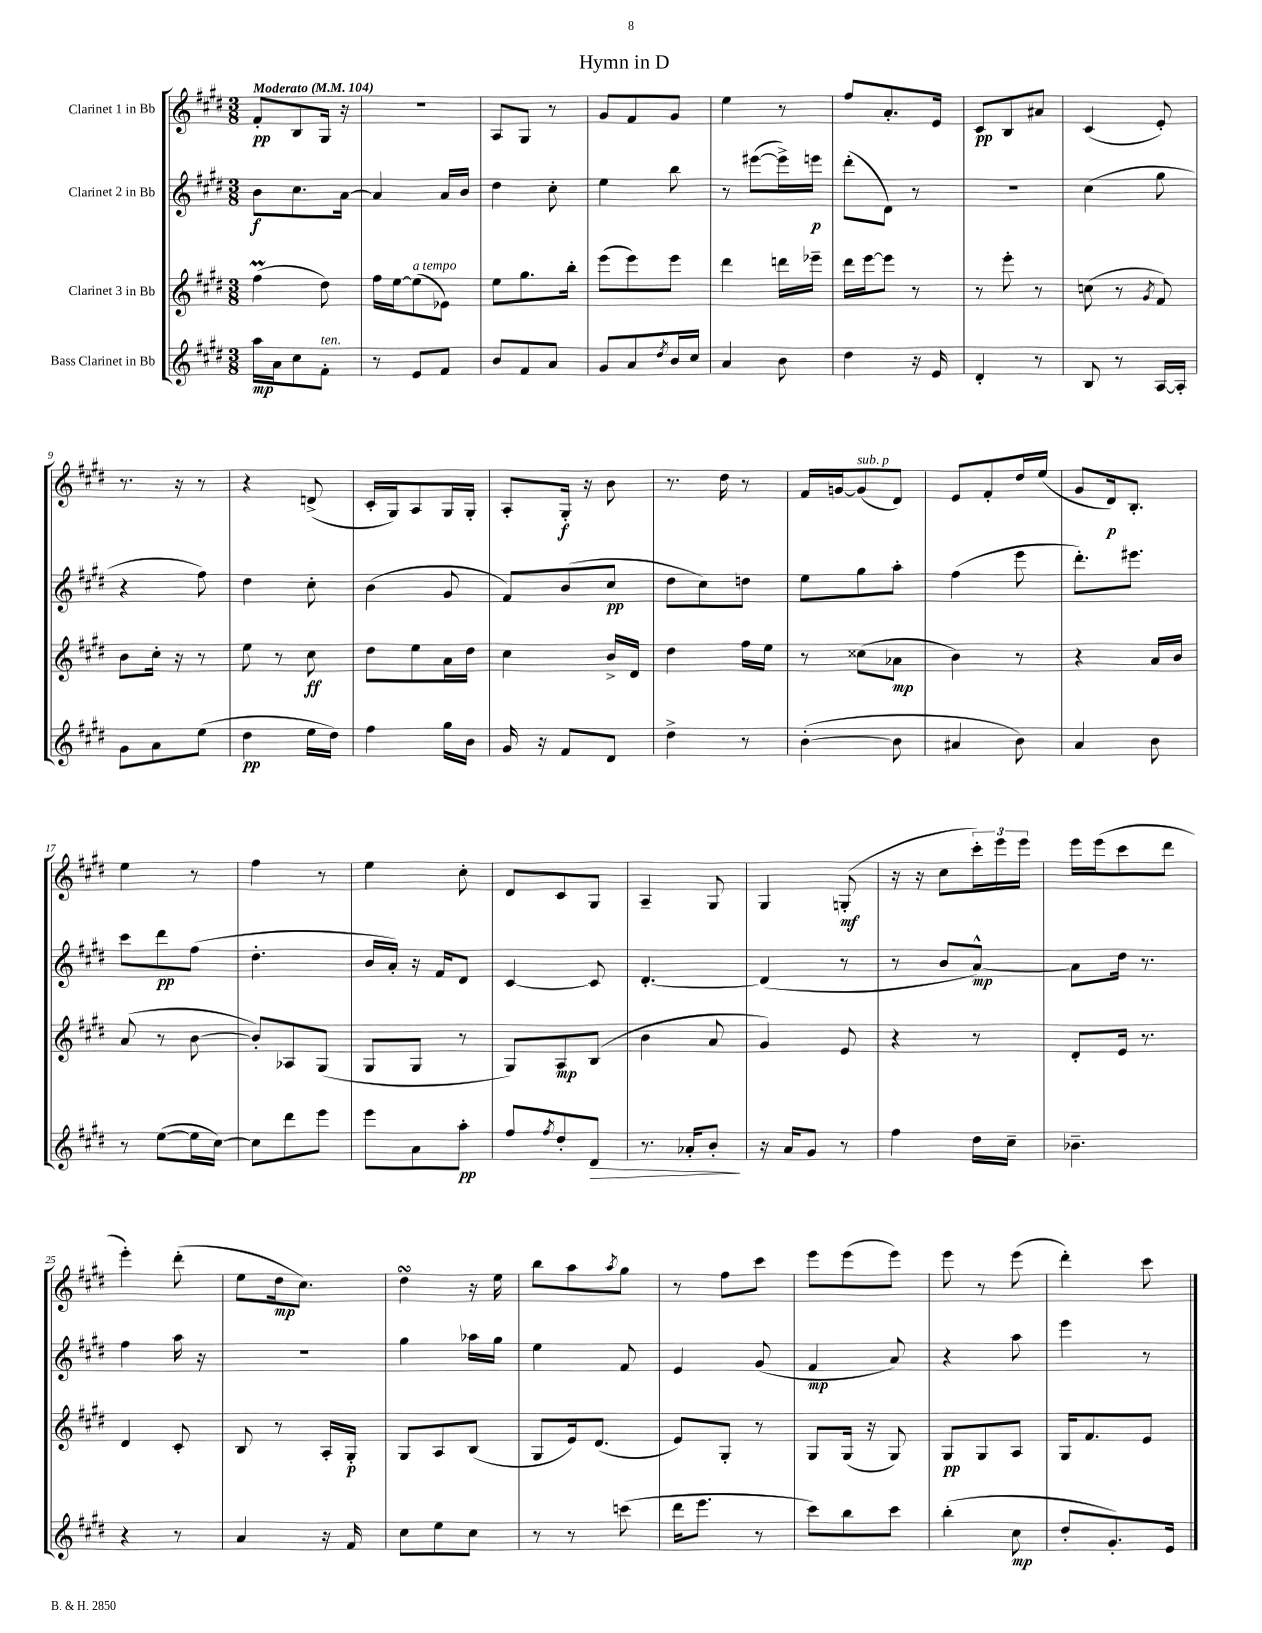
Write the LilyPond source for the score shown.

\header { title = "Hymn in D" }
<<
\new StaffGroup <<
\new Staff = "s0" \with { instrumentName = "Clarinet 1 in Bb" } {
    \clef treble \key e \major \numericTimeSignature \time 3/8 \tempo "Moderato" 4 = 104
    fis'8-.\pp b8 gis16 r16 |
    r4. |
    a8 gis8 r8 |
    gis'8 fis'8 gis'8 |
    e''4 r8 |
    fis''8 a'8.-. e'16 |
    cis'8\pp b8 ais'8 |
    cis'4( e'8-.) |
    r8. r16 r8 |
    r4 d'8->( |
    cis'16-. gis16) a8 gis16 gis16-. |
    a8-. gis16-.\f r16 b'8 |
    r8. dis''16 r8 |
    fis'16 g'16~ g'8^\markup { \italic "sub. p" }( dis'8) |
    e'8 fis'8-. dis''16 e''16( |
    gis'8 dis'16\p) b8.-. |
    e''4 r8 |
    fis''4 r8 |
    e''4 cis''8-. |
    dis'8 cis'8 gis8 |
    a4-- gis8 |
    gis4 g8-.\mf( |
    r16 r16 cis''8 \tuplet 3/2 { cis'''16-.) e'''16 e'''16 } |
    e'''16 e'''16( cis'''8 dis'''8 |
    e'''4-.) dis'''8-.( |
    e''8 dis''16\mp cis''8.) |
    dis''4\turn r16 e''16 |
    b''8 a''8 \acciaccatura { a''8 } gis''8 |
    r8 fis''8 cis'''8 |
    e'''8 e'''8( e'''8) |
    e'''8 r8 e'''8( |
    dis'''4-.) cis'''8 \bar "|." |
}
\new Staff = "s1" \with { instrumentName = "Clarinet 2 in Bb" } {
    \clef treble \key e \major \numericTimeSignature \time 3/8
    b'8\f cis''8. a'16~ |
    a'4 a'16 b'16 |
    dis''4 cis''8-. |
    e''4 b''8 |
    r8 eis'''8~( eis'''16->) e'''16\p |
    dis'''8-.( dis'8) r8 |
    R4. |
    cis''4( gis''8 |
    r4 fis''8) |
    dis''4 cis''8-. |
    b'4( gis'8 |
    fis'8) b'8( cis''8\pp |
    dis''8 cis''8) d''8 |
    e''8 gis''8 a''8-. |
    fis''4( e'''8 |
    dis'''8.-.) eis'''8. |
    cis'''8 dis'''8\pp fis''8( |
    dis''4.-. |
    b'16 a'16-.) r16 fis'16 dis'8 |
    cis'4~ cis'8 |
    dis'4.~-. |
    dis'4( r8 |
    r8 b'8 a'8~-^\mp) |
    a'8 dis''16 r8. |
    fis''4 a''16 r16 |
    R4. |
    gis''4 aes''16 gis''16 |
    e''4 fis'8 |
    e'4 gis'8( |
    fis'4\mp a'8) |
    r4 a''8 |
    e'''4 r8 \bar "|." |
}
\new Staff = "s2" \with { instrumentName = "Clarinet 3 in Bb" } {
    \clef treble \key e \major \numericTimeSignature \time 3/8
    fis''4\prall( dis''8) |
    fis''16 e''16~ e''8^\markup { \italic "a tempo" }( ees'8) |
    e''8 gis''8. b''16-. |
    e'''8( e'''8) e'''8 |
    dis'''4 d'''16 ees'''16-- |
    dis'''16 e'''16~ e'''8 r8 |
    r8 e'''8-. r8 |
    c''8( r8 \acciaccatura { gis'8 } fis'8) |
    b'8 cis''16-. r16 r8 |
    e''8 r8 cis''8\ff |
    dis''8 e''8 a'16 dis''16 |
    cis''4 b'16-> dis'16 |
    dis''4 fis''16 e''16 |
    r8 cisis''8( aes'8\mp |
    b'4) r8 |
    r4 a'16 b'16 |
    a'8( r8 b'8~ |
    b'8-.) aes8 gis8( |
    gis8 gis8 r8 |
    gis8) a8\mp b8( |
    b'4 a'8 |
    gis'4) e'8 |
    r4 r8 |
    dis'8-. e'16 r8. |
    dis'4 cis'8-. |
    b8 r8 a16-. gis16-.\p |
    gis8 a8 b8( |
    gis8 e'16) dis'8.( |
    e'8) gis8-. r8 |
    gis8 gis16( r16 gis8) |
    gis8\pp gis8 a8 |
    gis16 fis'8. e'8 \bar "|." |
}
\new Staff = "s3" \with { instrumentName = "Bass Clarinet in Bb" } {
    \clef treble \key e \major \numericTimeSignature \time 3/8
    a''16\mp a'16 cis''8 fis'8-.^\markup { \italic "ten." } |
    r8 e'8 fis'8 |
    b'8 fis'8 a'8 |
    gis'8 a'8 \acciaccatura { dis''8 } b'16 cis''16 |
    a'4 b'8 |
    dis''4 r16 e'16 |
    dis'4-. r8 |
    b8 r8 a16~ a16-. |
    gis'8 a'8 e''8( |
    dis''4\pp e''16 dis''16) |
    fis''4 gis''16 b'16 |
    gis'16 r16 fis'8 dis'8 |
    dis''4-> r8 |
    b'4~-.( b'8 |
    ais'4 b'8) |
    a'4 b'8 |
    r8 e''8~( e''16 cis''16~) |
    cis''8 dis'''8 e'''8 |
    e'''8 a'8 a''8-.\pp |
    fis''8 \acciaccatura { fis''8 } dis''8-. dis'8\> |
    r8. aes'16-. b'8-.\! |
    r16 a'16 gis'8 r8 |
    fis''4 dis''16 cis''16-- |
    bes'4.-- |
    r4 r8 |
    a'4 r16 fis'16 |
    cis''8 e''8 cis''8 |
    r8 r8 c'''8( |
    dis'''16 e'''8. r8 |
    cis'''8) b''8 cis'''8 |
    b''4-.( cis''8\mp |
    dis''8-. gis'8.-.) e'16 \bar "|." |
}
>>
>>
